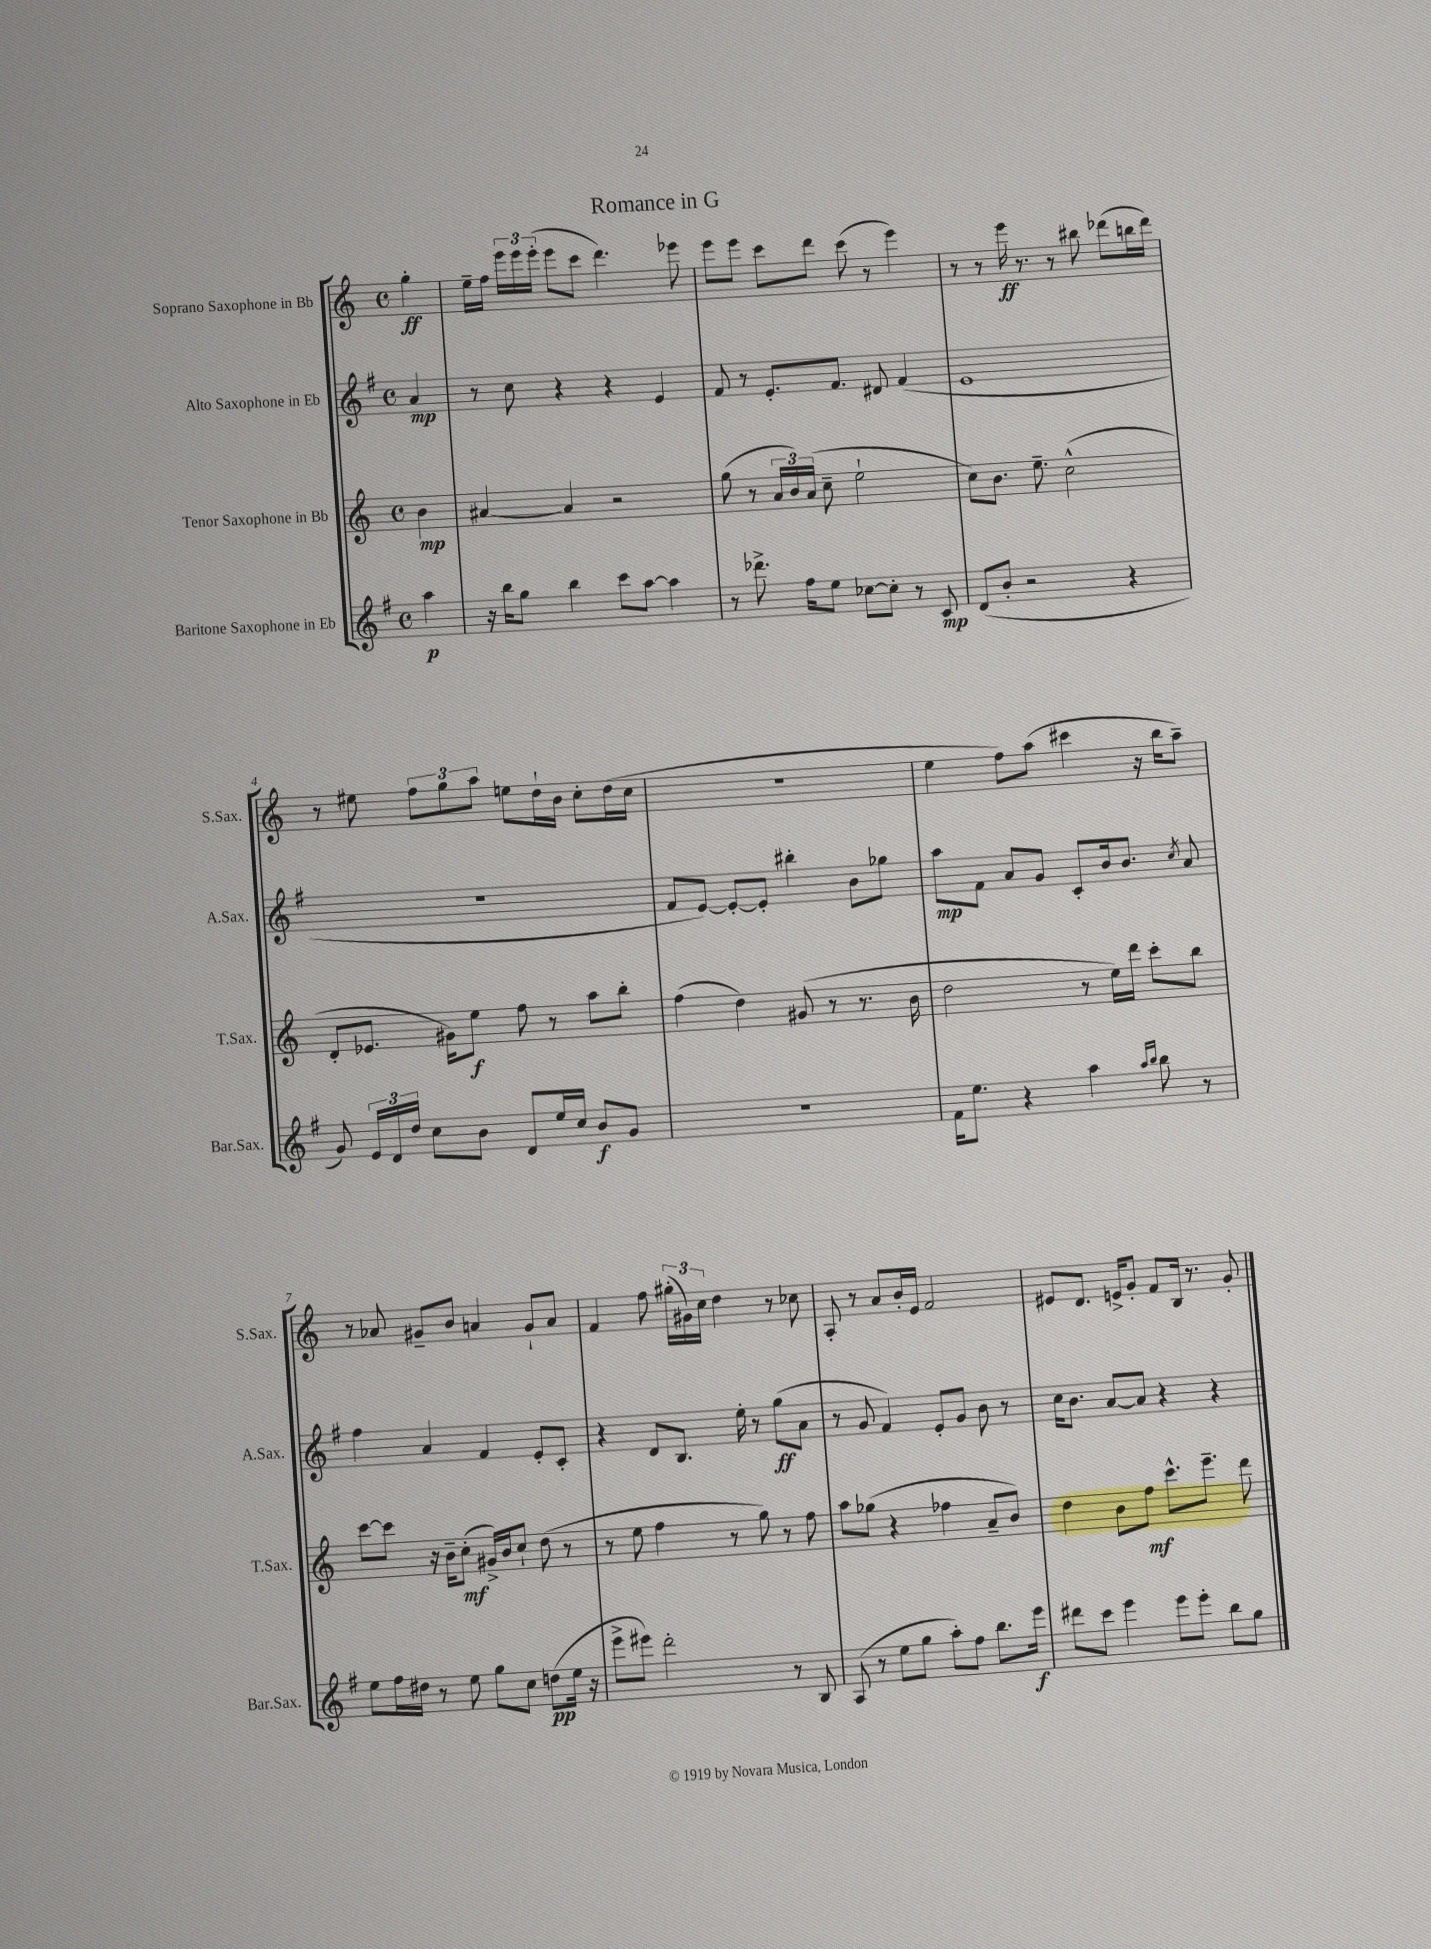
\header { title = "Romance in G" }
<<
\new StaffGroup <<
\new Staff = "s0" \with { instrumentName = "Soprano Saxophone in Bb" shortInstrumentName = "S.Sax." } {
    \clef treble \key c \major \defaultTimeSignature \time 4/4 \partial 4
    \autoBeamOff g''4-.\ff |
    e''16[-- f''16] \tuplet 3/2 { e'''16[ e'''16 e'''16]-.( } e'''8[ c'''8] d'''4.) ees'''8 |
    e'''8[ e'''8] c'''8[ d'''8] c'''8( r8 e'''4) |
    r8 r8 e'''16\ff r8. r8 bis''8 des'''8[( b''16 des'''16]) |
    r8 eis''8 \tuplet 3/2 { f''8[ g''8 a''8] } e''8[ d''16-! b'16] c''8[-. d''16( c''16] |
    R1 |
    e''4 f''8[) a''8]( cis'''4 r16 b''16[ a''8]--) |
    r8 aes'8 gis'8[-- b'8] a'4 gis'8[-! a'8] |
    f'4 f''8 \tuplet 3/2 { gis''16[-.( gis'16) c''16] } d''4 r8 ces''8 |
    a8-. r8 a'8[ b'16-. e'16] f'2 |
    eis'8[ d'8.] e'16[-> g'8]-. f'8[ b16] r8. g'8-. \bar "|." |
}
\new Staff = "s1" \with { instrumentName = "Alto Saxophone in Eb" shortInstrumentName = "A.Sax." } {
    \clef treble \key g \major \defaultTimeSignature \time 4/4 \partial 4
    \autoBeamOff a'4\mp |
    r8 c''8 r4 r4 e'4 |
    fis'8 r8 e'8.[-. fis'8.] dis'8 fis'4( |
    e'1 |
    R1 |
    fis'8[ e'8]~) e'8[~-. e'8]-. bis''4-. b'8[ ges''8] |
    a''8[\mp fis'8] a'8[ g'8] c'8[-. b'16 b'8.] \acciaccatura { c''8 } a'8 |
    fis''4 a'4 fis'4 e'8[-. c'8]-. |
    r4 d'8[ b8.] e''16-. r8 g''8[\ff( a'8] |
    r8 g'8 fis'4) e'8[-. g'8] b'8 r8 |
    c''16[ b'8.] a'8[~ a'8] r4 r4 \bar "|." |
}
\new Staff = "s2" \with { instrumentName = "Tenor Saxophone in Bb" shortInstrumentName = "T.Sax." } {
    \clef treble \key c \major \defaultTimeSignature \time 4/4 \partial 4
    \autoBeamOff b'4\mp |
    ais'4~ ais'4 r2 |
    g''8( r8 \tuplet 3/2 { a'16[ b'16) a'16]( } c''8-- e''2-! |
    c''8[) b'8.] e''8.-- c''2-^( |
    d'8[-. ees'8.] gis'16[) e''8]\f f''8 r8 a''8[ b''8]-. |
    f''4( d''4) gis'8( r8 r8. b'16 |
    d''2 r8 e''16[) d'''16] c'''8[-. b''8] |
    c'''8[~ c'''8] r16 b'16[-- c''8]-.\mf( gis'16[->) b'16 c''8]-! d''8( r8 |
    r8 e''8 f''4 r8 g''8) r8 f''8 |
    a''8[ ges''8]( r4 fes''4 a'8[-- b'8]) |
    d''4 b'8[ f''8]\mf c'''8.[-^ e'''8.]-- d'''8 \bar "|." |
}
\new Staff = "s3" \with { instrumentName = "Baritone Saxophone in Eb" shortInstrumentName = "Bar.Sax." } {
    \clef treble \key g \major \defaultTimeSignature \time 4/4 \partial 4
    \autoBeamOff a''4\p |
    r16 b''16[ g''8] b''4 c'''8[ a''8]~ a''4 |
    r8 des'''8.-> fis''16[ e''8] ces''8[~ ces''8]-. r8 c'8\mp |
    d'8[( b'8]-. r2 r4 |
    g'8) \tuplet 3/2 { e'16[ d'16 d''16] } c''8[ b'8] d'8[ e''16 c''16] b'8[\f g'8] |
    r1 |
    fis'16[ e''8.] r4 a''4 \grace { a''16[ b''16] } b''8 r8 |
    e''8[ fis''16 dis''16] r8 e''8 g''8[ c''8] d''8[\pp( e''16] r16 |
    e'''8[-> eis'''8]) d'''2-. r8 b8 |
    a8( r8 e''8[ g''8] a''8[-.) fis''8] b''8.[ e'''16]\f |
    dis'''8[ c'''8] e'''4 e'''8[ e'''8]-. b''8[ g''8] \bar "|." |
}
>>
>>
